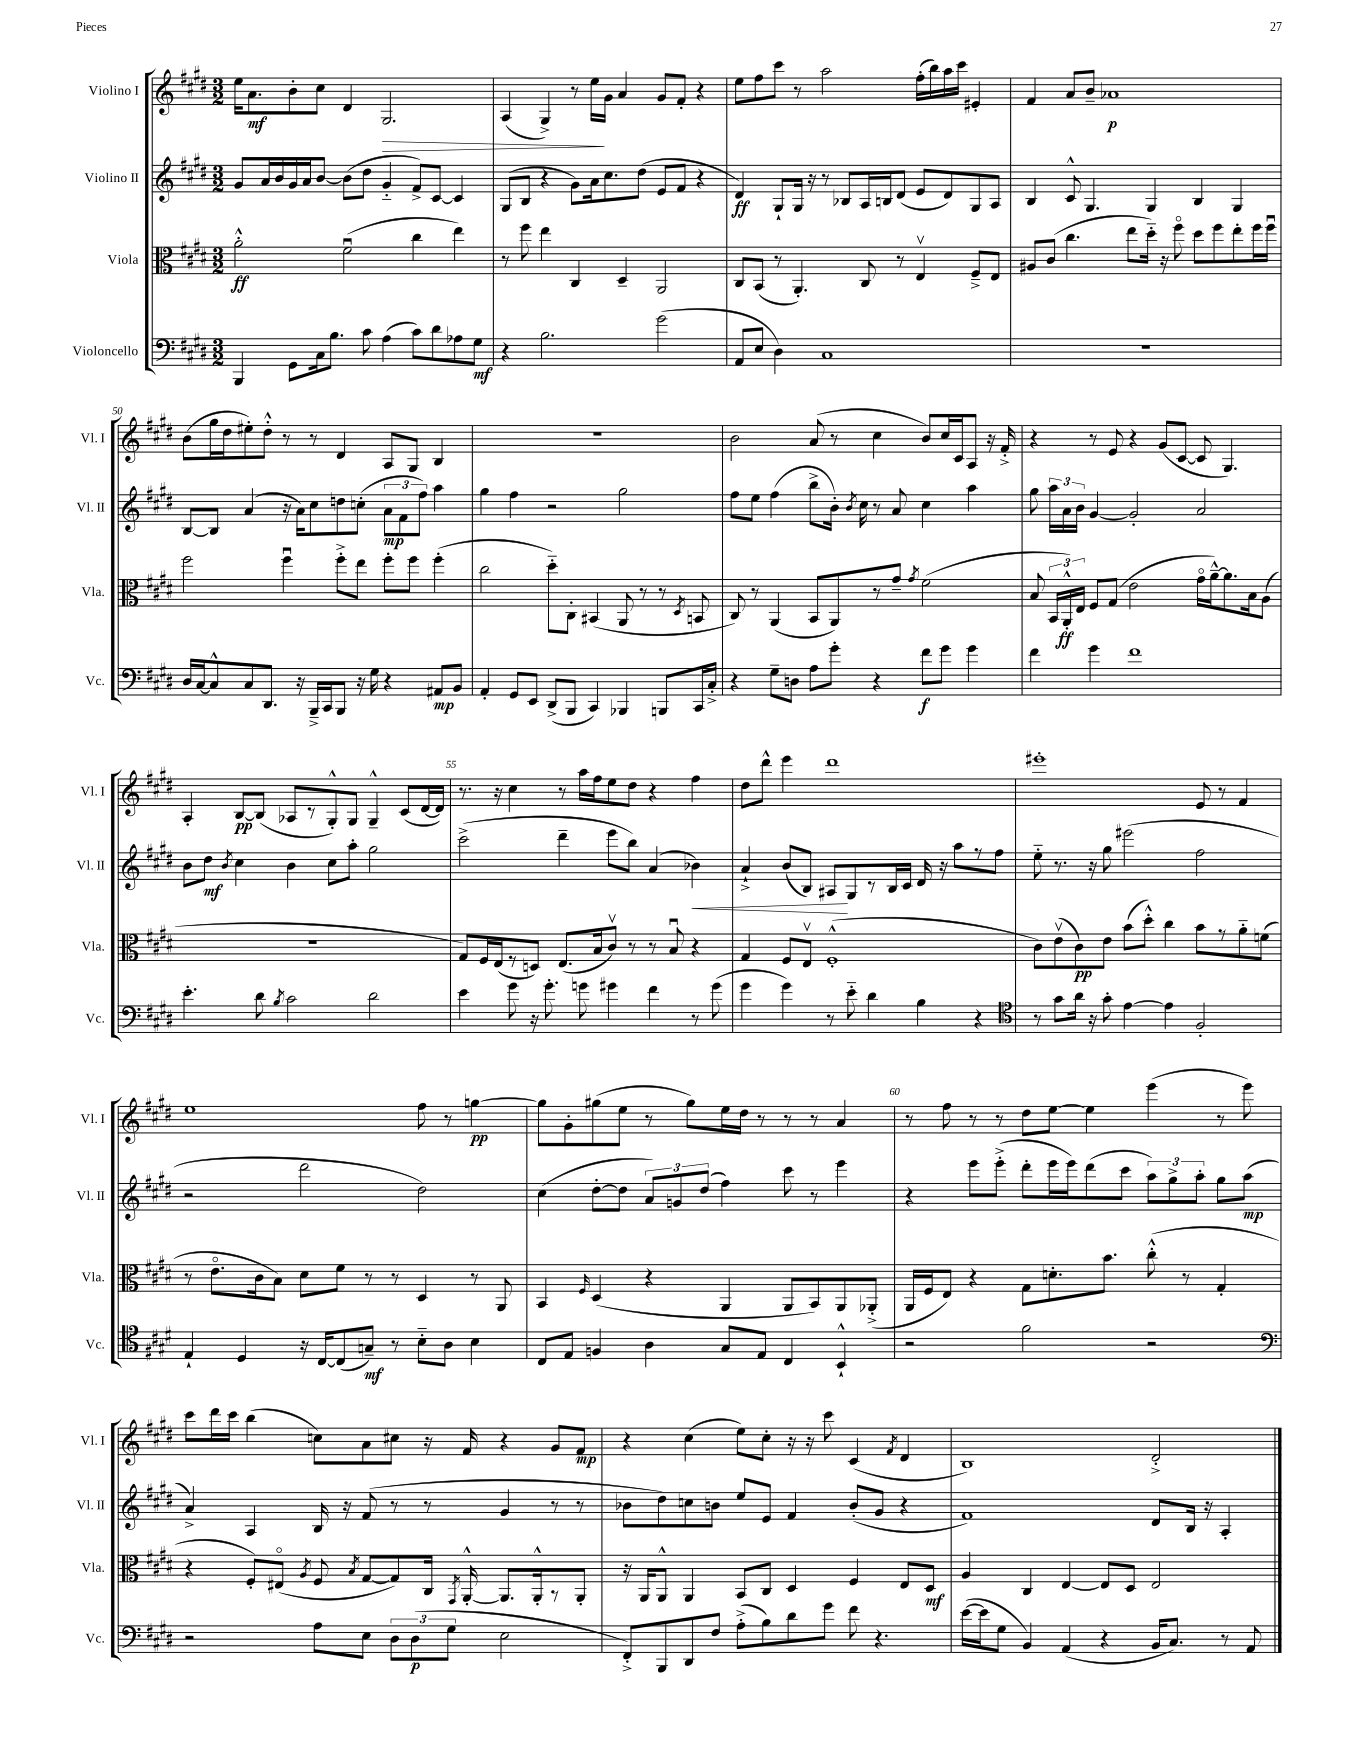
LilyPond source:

<<
\new StaffGroup <<
\new Staff = "s0" \with { instrumentName = "Violino I" shortInstrumentName = "Vl. I" } {
    \clef treble \key e \major \numericTimeSignature \time 3/2
    \autoBeamOff e''16[ a'8.\mf b'8-. cis''8] dis'4 gis2.\> |
    a4( gis4->) r8 e''16[\! gis'16] a'4 gis'8[ fis'8]-. r4 |
    e''8[ fis''8 cis'''8] r8 a''2 fis''16[-.( b''16) a''16 cis'''16] eis'4-. |
    fis'4 a'8[ b'8]-- aes'1\p |
    b'8[( gis''16 dis''16 eis''8-.) dis''8]-.-^ r8 r8 dis'4 a8[ gis8] b4 |
    R1. |
    b'2 a'8( r8 cis''4 b'8[) cis''16 cis'16 a8] r16 fis'16-.-> |
    r4 r8 e'8 r4 gis'8[( cis'8]~ cis'8 gis4.) |
    a4-. b8[~\pp b8]( aes8[ r8 gis8-.-^) gis8] gis4---^ cis'8[( dis'16~ dis'16]) |
    r8. r16 cis''4 r8 a''16[ fis''16 e''8 dis''8] r4 fis''4 |
    dis''8[ dis'''8]-^ e'''4 dis'''1 |
    eis'''1-. e'8 r8 fis'4 |
    e''1 fis''8 r8 g''4~\pp |
    g''8[ gis'8-. gis''8( e''8] r8 gis''8[) e''16 dis''16] r8 r8 r8 a'4 |
    r8 fis''8 r8 r8 dis''8[ e''8]~ e''4 e'''4( r8 e'''8) |
    cis'''8[ dis'''16 cis'''16] b''4( c''8[) a'8 cis''8] r16 fis'16 r4 gis'8[ fis'8]\mp |
    r4 cis''4( e''8[) cis''8]-. r16 r16 cis'''8 cis'4( \acciaccatura { fis'8 } dis'4 |
    b1) dis'2-.-> \bar "|." |
}
\new Staff = "s1" \with { instrumentName = "Violino II" shortInstrumentName = "Vl. II" } {
    \clef treble \key e \major \numericTimeSignature \time 3/2
    \autoBeamOff gis'8[ a'16 b'16 gis'16 a'16 b'8]~ b'8[( dis''8] gis'4-_ fis'8[->) cis'8]~ cis'4 |
    gis8[( b8] r4 gis'8[) a'16 cis''8. dis''8]( e'8[ fis'8] r4 |
    dis'4\ff) gis8[-! gis16] r16 r8 bes8[ a16 b16 dis'8]( e'8[ dis'8) gis8 a8] |
    b4 cis'8-^ gis4. gis4 b4 gis4 |
    b8[~ b8] a'4( r16 a'16[) cis''8 d''8 c''8]-.( \tuplet 3/2 { a'8[\mp fis'8 fis''8]) } a''4 |
    gis''4 fis''4 r2 gis''2 |
    fis''8[ e''8] fis''4( b''8[-> b'16]-.) \acciaccatura { b'8 } cis''16 r8 a'8 cis''4 a''4 |
    gis''8 \tuplet 3/2 { a''16[ a'16 b'16] } gis'4~ gis'2-. a'2 |
    b'8[ dis''8]\mf \acciaccatura { b'8 } cis''4 b'4 cis''8[ a''8]-. gis''2 |
    cis'''2->( dis'''4-- e'''8[ b''8]) a'4( bes'4\<) |
    a'4-!-> b'8[( b8]) ais8[\! gis8 r8 b16 cis'16] dis'16 r16 a''8[ r8 fis''8] |
    e''8-_ r8. r16 gis''8 eis'''2( fis''2 |
    r2 dis'''2 dis''2) |
    cis''4( dis''8[~-. dis''8] \tuplet 3/2 { a'8[) g'8 dis''8]( } fis''4) cis'''8 r8 e'''4 |
    r4 e'''8[ e'''8]-.->( dis'''8[-. e'''16 e'''16) dis'''8( cis'''8] \tuplet 3/2 { a''8[) gis''8-> a''8]-. } gis''8[ a''8]\mp( |
    a'4->) a4 b16 r16 fis'8( r8 r8 gis'4 r8 r8 |
    bes'8[ dis''8) c''8 b'8] e''8[ e'8] fis'4 b'8[-.( gis'8] r4 |
    fis'1) dis'8[ b16] r16 a4-. \bar "|." |
}
\new Staff = "s2" \with { instrumentName = "Viola" shortInstrumentName = "Vla." } {
    \clef alto \key e \major \numericTimeSignature \time 3/2
    \autoBeamOff a'2-.-^\ff fis'2\downbow( cis''4 e''4) |
    r8 fis''8 e''4 cis4 dis4-- a,2 |
    cis8[ b,8]( r8 a,4.-.) cis8 r8 e4\upbow fis8[---> e8] |
    ais8[ cis'8]( cis''4. e''8[ dis''16]-_) r16 fis''8\flageolet dis''8[ fis''8 e''8-. fis''16 fis''16]\downbow |
    fis''2 fis''4\downbow fis''8[-.-> e''8] fis''8[-. fis''8] fis''4-.( |
    cis''2 dis''8[-_) cis8]-. bis,4( a,8 r8 r8 \acciaccatura { dis8 } b,8 |
    cis8) r8 a,4( b,8[ a,8) r8 gis'8]-- \acciaccatura { gis'8 } fis'2( |
    b8 \tuplet 3/2 { b,16[ a,16-.-^\ff) e16] } fis8[ gis8]( e'2 gis'16[\flageolet a'16~---^) a'8. b16 a8]( |
    R1. |
    gis8[) fis16 e16( r8 d8]) e8.[( b16 cis'8]\upbow) r8 r8 b8\downbow r4 |
    gis4 fis8[ e8]\upbow fis1-.-^( |
    cis'8[) e'8\upbow( cis'8\pp) e'8] b'8[( dis''8]-.-^) cis''4 b'8[ r8 a'8-_ f'8]( |
    r8 e'8.[\flageolet cis'16 b8]) dis'8[ fis'8] r8 r8 dis4 r8 a,8 |
    b,4 \grace { fis16 } dis4( r4 a,4 a,8[ b,8) a,8 aes,8]-.->( |
    a,16[ fis16 e8]) r4 gis8[ d'8.-. b'8.] cis''8-.-^( r8 gis4-. |
    r4 fis8[-.) eis8]\flageolet( \acciaccatura { a8 } fis8 \acciaccatura { b8 } gis8[~ gis8) cis16] \acciaccatura { gis,8 } a,16~-.-^ a,8.[ a,16-.-^ r8 a,8]-. |
    r16 a,16[ a,8]-^ a,4 b,8[ cis8] dis4 fis4 e8[ dis8]\mf |
    a4 cis4 e4~ e8[ dis8] e2 \bar "|." |
}
\new Staff = "s3" \with { instrumentName = "Violoncello" shortInstrumentName = "Vc." } {
    \clef bass \key e \major \numericTimeSignature \time 3/2
    \autoBeamOff b,,4 gis,8[ cis16 b8.] cis'8 a4( cis'8[) dis'8 aes8 gis8]\mf |
    r4 b2. gis'2( |
    a,8[ e8] dis4) cis1 |
    R1. |
    dis16[ cis16~ cis8-^ cis8 dis,8.] r16 b,,16[---> cis,16 b,,8] r16 gis16 r4 ais,8[\mp b,8] |
    a,4-. gis,8[ e,8] dis,8[->( b,,8] cis,4) bes,,4 b,,8[ cis,16 cis16]-.-> |
    r4 gis8[-- d8] a8[ gis'8]-. r4 fis'8[\f gis'8] gis'4 |
    fis'4 gis'4 fis'1 |
    e'4.-. dis'8 \acciaccatura { b8 } cis'2 dis'2 |
    e'4 gis'8 r16 gis'8.-. g'8 gis'4 fis'4 r8 gis'8( |
    gis'4 gis'4) r8 e'8-_ dis'4 b4 r4 |
    \clef tenor r8 gis'8[ a'16] r16 gis'8-. e'4~ e'4 fis2-. |
    e4-! dis4 r16 cis16[~ cis8( g8]--\mf) r8 b8[-_ a8] b4 |
    cis8[ e8] f4 a4 gis8[ e8] cis4 b,4-!-^ |
    r2 fis'2 r2 |
    \clef bass r2 a8[ e8] \tuplet 3/2 { dis8[ dis8\p( gis8] } e2 |
    fis,8[-.->) b,,8 dis,8 fis8] a8[-.->( b8) dis'8 gis'8] fis'8 r4. |
    e'16[~( e'16 gis8] b,4) a,4( r4 b,16[ cis8.]) r8 a,8 \bar "|." |
}
>>
>>
\layout { \context { \Score currentBarNumber = #46 \override BarNumber.break-visibility = ##(#f #t #t) barNumberVisibility = #(every-nth-bar-number-visible 5) } }
